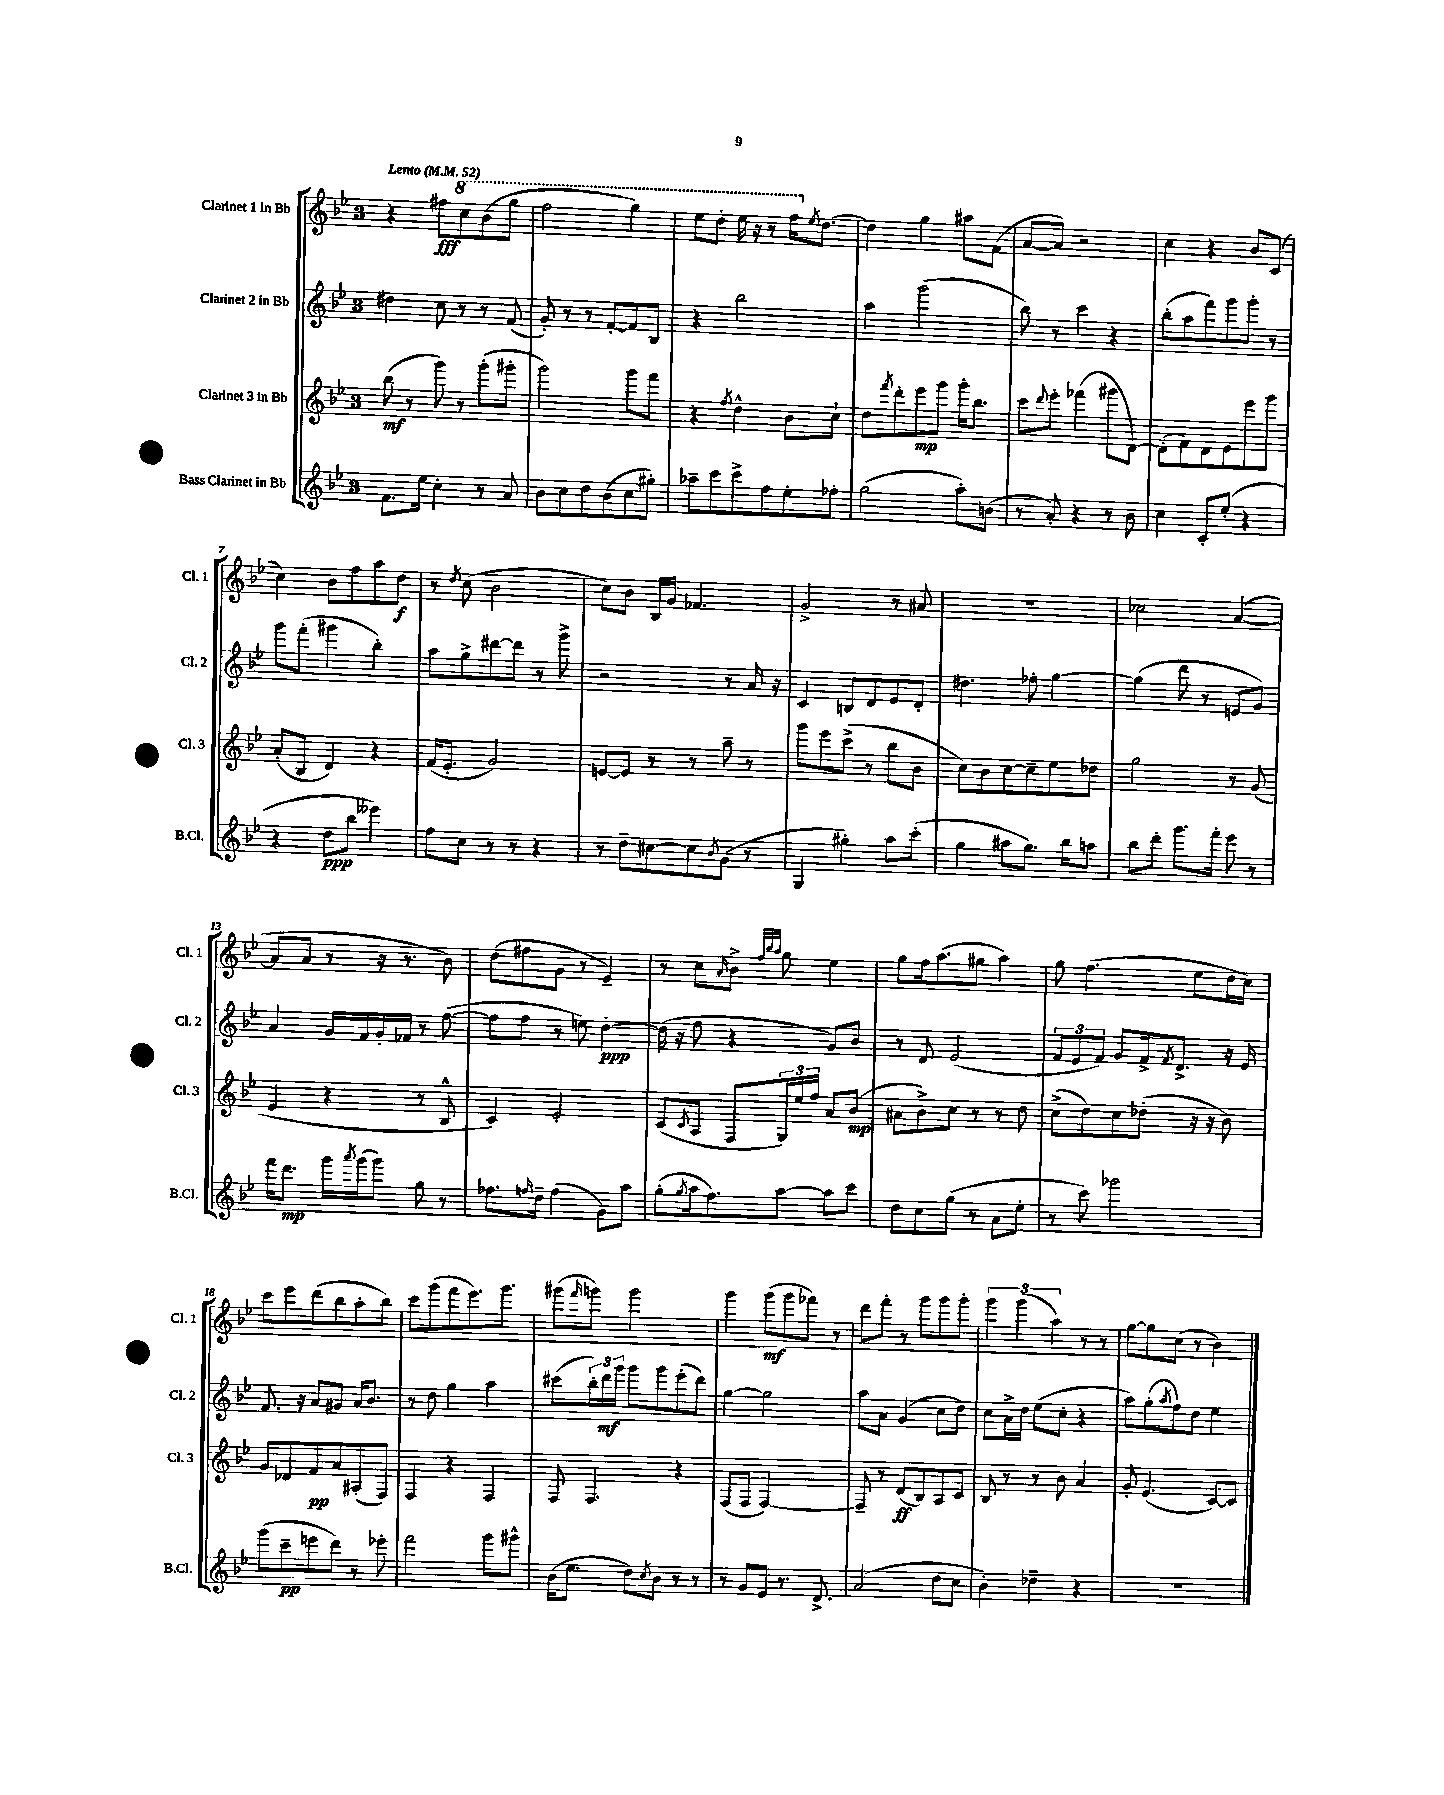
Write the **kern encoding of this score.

**kern	**dynam	**kern	**dynam	**kern	**dynam	**kern	**dynam
*part4	*part4	*part3	*part3	*part2	*part2	*part1	*part1
*staff4	*staff4	*staff3	*staff3	*staff2	*staff2	*staff1	*staff1
*I"Bass Clarinet in Bb	*	*I"Clarinet 3 in Bb	*	*I"Clarinet 2 in Bb	*	*I"Clarinet 1 in Bb	*
*I'B.Cl.	*	*I'Cl. 3	*	*I'Cl. 2	*	*I'Cl. 1	*
*clefG2	*	*clefG2	*	*clefG2	*	*clefG2	*
*k[b-e-]	*	*k[b-e-]	*	*k[b-e-]	*	*k[b-e-]	*
*M3/4	*	*M3/4	*	*M3/4	*	*M3/4	*
*MM52	*	*MM52	*	*MM52	*	*MM52	*
=1	=1	=1	=1	=1	=1	=1	=1
!	!	!	!	!	!	!LO:TX:a:B:t=Lento	!
8.f\L	.	(8bb-\	mf	4dd#X\	.	4r	.
.	.	8r	.	.	.	.	.
16ee-\Jk	.	.	.	.	.	.	.
4cc'\	.	8ggg\)	.	8cc\	.	8ff#X\L	fff
*	*	*	*	*	*	*8va	*
.	.	8r	.	8r	.	8ccc\	.
8r	.	(8ggg'\L	.	8r	.	(8bb-\	.
8a/	.	8ggg#X'\J	.	(8f/	.	8ggg\J	.
=2	=2	=2	=2	=2	=2	=2	=2
8b-\L	.	2ggg\)	.	8g'/)	.	2fff\	.
8cc\	.	.	.	8r	.	.	.
8dd\	.	.	.	8r	.	.	.
(8b-\	.	.	.	[8f'/L	.	.	.
8cc\	.	8ggg\L	.	8f/]	.	4ggg\)	.
8gg#X'\J)	.	8fff\J	.	8B-/J	.	.	.
=3	=3	=3	=3	=3	=3	=3	=3
8aa-X~\L	.	4r	.	4r	.	8eee-\L	.
8ccc\	.	.	.	.	.	8ddd'\J	.
.	.	8qff/	.	.	.	.	.
8ccc^\	.	4dd^^\	.	2bb-\	.	16eee-\	.
.	.	.	.	.	.	16r	.
8ff\	.	.	.	.	.	8r	.
8ee-'\	.	8b-\L	.	.	.	16fff\KL	.
*	*	*	*	*	*	*X8va	*
.	.	.	.	.	.	8qee-/	.
.	.	.	.	.	.	[8.dd\J	.
8ff-X'\J	.	8cc`\J	.	.	.	.	.
=4	=4	=4	=4	=4	=4	=4	=4
(2gg\	.	8dd\L	.	4aa\	.	4dd\]	.
.	.	8qfff/	.	.	.	.	.
.	.	8ddd'\	.	.	.	.	.
.	.	8eee-\	mp	(2ggg\	.	4gg\	.
.	.	8ggg\J	.	.	.	.	.
8aa'\L)	.	16ggg'\KL	.	.	.	8aa#X\L	.
.	.	8.bb-\J	.	.	.	.	.
(8bn\J	.	.	.	.	.	(8f\J	.
=5	=5	=5	=5	=5	=5	=5	=5
8r	.	8ccc\L	.	8bb-\)	.	[8a/L	.
.	.	8qqddd/	.	.	.	.	.
8a'/)	.	8eee-'\J	.	8r	.	8a/J])	.
4r	.	(4fff-X\	.	4ccc\	.	2r	.
8r	.	8ggg#X\L	.	4r	.	.	.
8b-\	.	[8d\J)	.	.	.	.	.
=6	=6	=6	=6	=6	=6	=6	=6
4cc\	.	(8d'\L]	.	(8bb-'\L	.	4cc\	.
.	.	8f\)	.	8aa\	.	.	.
8c'/L	.	8d\	.	8fff\)	.	4r	.
(8ee-'/J	.	8e-\	.	8ggg\	.	.	.
4r	.	8eee-\	.	8ggg'\J	.	8b-/L	.
.	.	8ggg\J	.	8r	.	(8c/J	.
!!LO:LB:g=z
=7	=7	=7	=7	=7	=7	=7	=7
4r	.	(8a'/L	.	8ggg\L	.	4cc\)	.
.	.	8B-/J	.	(8fff'\J	.	.	.
8dd\L	ppp	4d/)	.	4ggg#X\	.	8b-\L	.
8bb-\J	.	.	.	.	.	8ff\	.
4eee--X\)	.	4r	.	4bb-'\)	.	8aa\	.
.	.	.	.	.	.	8dd\J	f
=8	=8	=8	=8	=8	=8	=8	=8
8ff\L	.	(16f/KL	.	8aa\L	.	8r	.
.	.	8.e-'/J	.	.	.	.	.
.	.	.	.	.	.	8qdd/	.
8cc\J	.	.	.	8gg^\	.	(8cc\	.
8r	.	2g/)	.	[8ddd#X\	.	2b-\	.
8r	.	.	.	8ddd#\J]	.	.	.
4r	.	.	.	8r	.	.	.
.	.	.	.	8ggg^\	.	.	.
=9	=9	=9	=9	=9	=9	=9	=9
8r	.	[8en/L	.	2r	.	8cc\L)	.
8dd~\L	.	8e/J]	.	.	.	8b-\J	.
[8cc#X\	.	8r	.	.	.	16B-/LL	.
.	.	.	.	.	.	16g/JJ	.
8cc#\]	.	8r	.	.	.	4.f-X/	.
8qb-/	.	.	.	.	.	.	.
(8g\J	.	8aa~\	.	8r	.	.	.
8r	.	8r	.	16a/	.	.	.
.	.	.	.	16r	.	.	.
=10	=10	=10	=10	=10	=10	=10	=10
4G/	.	8ggg\L	.	4c/	.	2g^/	.
.	.	8eee-\	.	.	.	.	.
4gg#X'\)	.	(8ccc^\J	.	8Bn/L	.	.	.
.	.	8r	.	8d/	.	.	.
8aa\L	.	8bb-\L	.	8e-/	.	8r	.
(8ccc'\J	.	8b-\J	.	8d'/J	.	8a#X/	.
=11	=11	=11	=11	=11	=11	=11	=11
4gg\	.	8cc\L)	.	4.dd#X\	.	2.r	.
.	.	8b-\	.	.	.	.	.
8aa#X\L	.	[8cc\	.	.	.	.	.
8.gg\J)	.	8cc~\]	.	8ff-X'\	.	.	.
.	.	8ee-\	.	[4gg\	.	.	.
16bb-\KL	.	.	.	.	.	.	.
8aan\J	.	8dd-X\J	.	.	.	.	.
=12	=12	=12	=12	=12	=12	=12	=12
8bb-\L	.	2gg\	.	(4gg\]	.	2cc-X\	.
8ddd'\J	.	.	.	.	.	.	.
8.ggg\L	.	.	.	8ddd\	.	.	.
.	.	.	.	8r	.	.	.
16fff'\Jk	.	.	.	.	.	.	.
8eee-\	.	8r	.	8en/L	.	([4a/	.
8r	.	(8g/	.	8g/J)	.	.	.
!!LO:LB:g=z
=13	=13	=13	=13	=13	=13	=13	=13
16fff\KL	.	4e-/	.	4a/	.	8a/L]	.
8.ddd\J	mp	.	.	.	.	.	.
.	.	.	.	.	.	8a/J	.
16ggg\LL	.	4r	.	16g/LL	.	8r	.
8qaaa/	.	.	.	.	.	.	.
(16ggg\J	.	.	.	16f/	.	.	.
8ggg\J)	.	.	.	16g'/	.	16r	.
.	.	.	.	16f-X/JJ	.	8.r	.
8gg\	.	8r	.	8r	.	.	.
8r	.	8B-^^/	.	([8ff\	.	8b-\)	.
=14	=14	=14	=14	=14	=14	=14	=14
8.ff-X\L	.	4c/)	.	8ff\L]	.	(8dd\L	.
.	.	.	.	8ff\J	.	8ff#X\	.
16qqffn/	.	.	.	.	.	.	.
16dd~\Jk	.	.	.	.	.	.	.
(4ff\	.	2e-'/	.	8r	.	8g\J	.
.	.	.	.	8een\)	.	8r	.
8g\L)	.	.	.	[4dd'\	ppp	4e-~/)	.
8aa\J	.	.	.	.	.	.	.
=15	=15	=15	=15	=15	=15	=15	=15
(8gg'\L	.	(8c/L	.	(16dd\]	.	8r	.
.	.	.	.	16r	.	.	.
8qgg/	.	8qc/	.	.	.	.	.
16aa\k	.	8A/J	.	8ff\	.	8cc\L	.
8.ff\)	.	.	.	.	.	.	.
.	.	.	.	.	.	16qqa/	.
.	.	8F/L	.	4r	.	8b-^\J	.
.	.	.	.	.	.	32qqff/LLL	.
.	.	.	.	.	.	32qqbb-/	.
.	.	.	.	.	.	32qqaa/JJJ	.
[8aa\J	.	24G/L)	.	.	.	8gg\	.
.	.	24ee-/	.	.	.	.	.
.	.	24ff/JJ	.	.	.	.	.
8aa\L]	.	8a/L	.	8g/L)	.	4ee-\	.
8ccc\J	.	(8b-/J	mp	8b-/J	.	.	.
=16	=16	=16	=16	=16	=16	=16	=16
8dd\L	.	8a#X\L	.	8r	.	8gg\L	.
8cc\	.	8b-^\)	.	8d/	.	16ff\k	.
.	.	.	.	.	.	(8.aa\	.
(8gg\J	.	8cc\J	.	(2e-/	.	.	.
8r	.	8r	.	.	.	8gg#X\J	.
8a\L	.	8r	.	.	.	4aa\)	.
8ee-'\J	.	8dd\	.	.	.	.	.
=17	=17	=17	=17	=17	=17	=17	=17
8r	.	(8cc^\L	.	12f/L	.	8gg\	.
.	.	.	.	12e-/	.	.	.
8ccc\)	.	8dd\)	.	.	.	(4.ff\	.
.	.	.	.	12f/J)	.	.	.
2ggg-X\	.	8cc\	.	8g/L	.	.	.
.	.	(8dd-X'\J	.	16f^/k	.	.	.
.	.	.	.	8qf/	.	.	.
.	.	.	.	8.d^/J	.	.	.
.	.	16r	.	.	.	8ee-\L	.
.	.	16r	.	.	.	.	.
.	.	8b-\)	.	16r	.	16dd\L	.
.	.	.	.	16e-/	.	16cc\JJ)	.
!!LO:LB:g=z
=18	=18	=18	=18	=18	=18	=18	=18
(8ggg\L	.	8g/L	.	8.f/	.	8ccc\L	.
8ccc~\	pp	8d-X/	.	.	.	8eee-\	.
.	.	.	.	16r	.	.	.
8eeen\	.	8f/	pp	8a/L	.	(8ddd\	.
8ddd\J)	.	8a/	.	8g#X/J	.	8bb-\	.
8r	.	(8A#X'/	.	16a/KL	.	8aa'\	.
.	.	.	.	8.b-/J	.	.	.
8eee-X'\	.	8F/J)	.	.	.	8bb-\J)	.
=19	=19	=19	=19	=19	=19	=19	=19
2fff\	.	4F/	.	8r	.	8ccc\L	.
.	.	.	.	8dd\	.	(8ggg\	.
.	.	4r	.	4gg\	.	8fff\	.
.	.	.	.	.	.	8.eee-\)	.
8ggg\L	.	4F/	.	4aa\	.	.	.
.	.	.	.	.	.	8.ggg\J	.
8ggg#X^^\J	.	.	.	.	.	.	.
=20	=20	=20	=20	=20	=20	=20	=20
(16b-\KL	.	8F/	.	(8ccc#X\L	.	(8ggg#X\L	.
8.ee-\J	.	.	.	.	.	.	.
.	.	.	.	.	.	16qqfff/	.
.	.	4.F/	.	24bb-'\L)	.	8gggn\J)	.
.	.	.	.	24ddd\	mf	.	.
.	.	.	.	24ggg\JJ	.	.	.
8dd\L)	.	.	.	8ggg\L	.	2ggg\	.
8qcc/	.	.	.	.	.	.	.
8b-\J	.	.	.	8ggg\	.	.	.
8r	.	4r	.	(8eee-'\	.	.	.
8r	.	.	.	8ddd\J)	.	.	.
=21	=21	=21	=21	=21	=21	=21	=21
8r	.	(8F/L	.	[4gg\	.	4ggg\	.
8g/L	.	8F/J	.	.	.	.	.
8e-/J	.	[2F/)	.	2gg\]	.	(8ggg\L	mf
8.r	.	.	.	.	.	8ggg\	.
.	.	.	.	.	.	8fff-X\J)	.
8.d^/	.	.	.	.	.	.	.
.	.	.	.	.	.	8r	.
=22	=22	=22	=22	=22	=22	=22	=22
(2a/	.	8F~/]	.	8aa\L	.	8ddd\L	.
.	.	8r	.	8a\J	.	8fff'\J	.
.	.	(8d/L	ff	(4g/	.	8r	.
.	.	8B-/)	.	.	.	8ggg\L	.
8dd\L	.	8A/	.	8cc\L	.	8ggg\	.
8cc\J	.	8c/J	.	8dd\J)	.	8ggg'\J	.
=23	=23	=23	=23	=23	=23	=23	=23
4b-'\)	.	8B-/	.	8cc\L	.	6ggg\	.
.	.	8r	.	16a^\L	.	.	.
.	.	.	.	.	.	(6ggg\	.
.	.	.	.	16dd\JJ	.	.	.
4dd-X~\	.	8r	.	(8ee-\L	.	.	.
.	.	.	.	.	.	6aa\)	.
.	.	8b-\	.	8cc'\J	.	.	.
4r	.	4a/	.	4r	.	8r	.
.	.	.	.	.	.	8r	.
=24	=24	=24	=24	=24	=24	=24	=24
2.r	.	8g'/	.	8aa\L)	.	[8gg\L	.
.	.	(4.e-/	.	(8gg'\	.	8gg\]	.
.	.	.	.	8qaa/	.	.	.
.	.	.	.	8ff\)	.	(8cc\J	.
.	.	.	.	8dd\J	.	8r	.
.	.	[8c/L)	.	4ee-\	.	4b-\)	.
.	.	8c/J]	.	.	.	.	.
==	==	==	==	==	==	==	==
*-	*-	*-	*-	*-	*-	*-	*-
